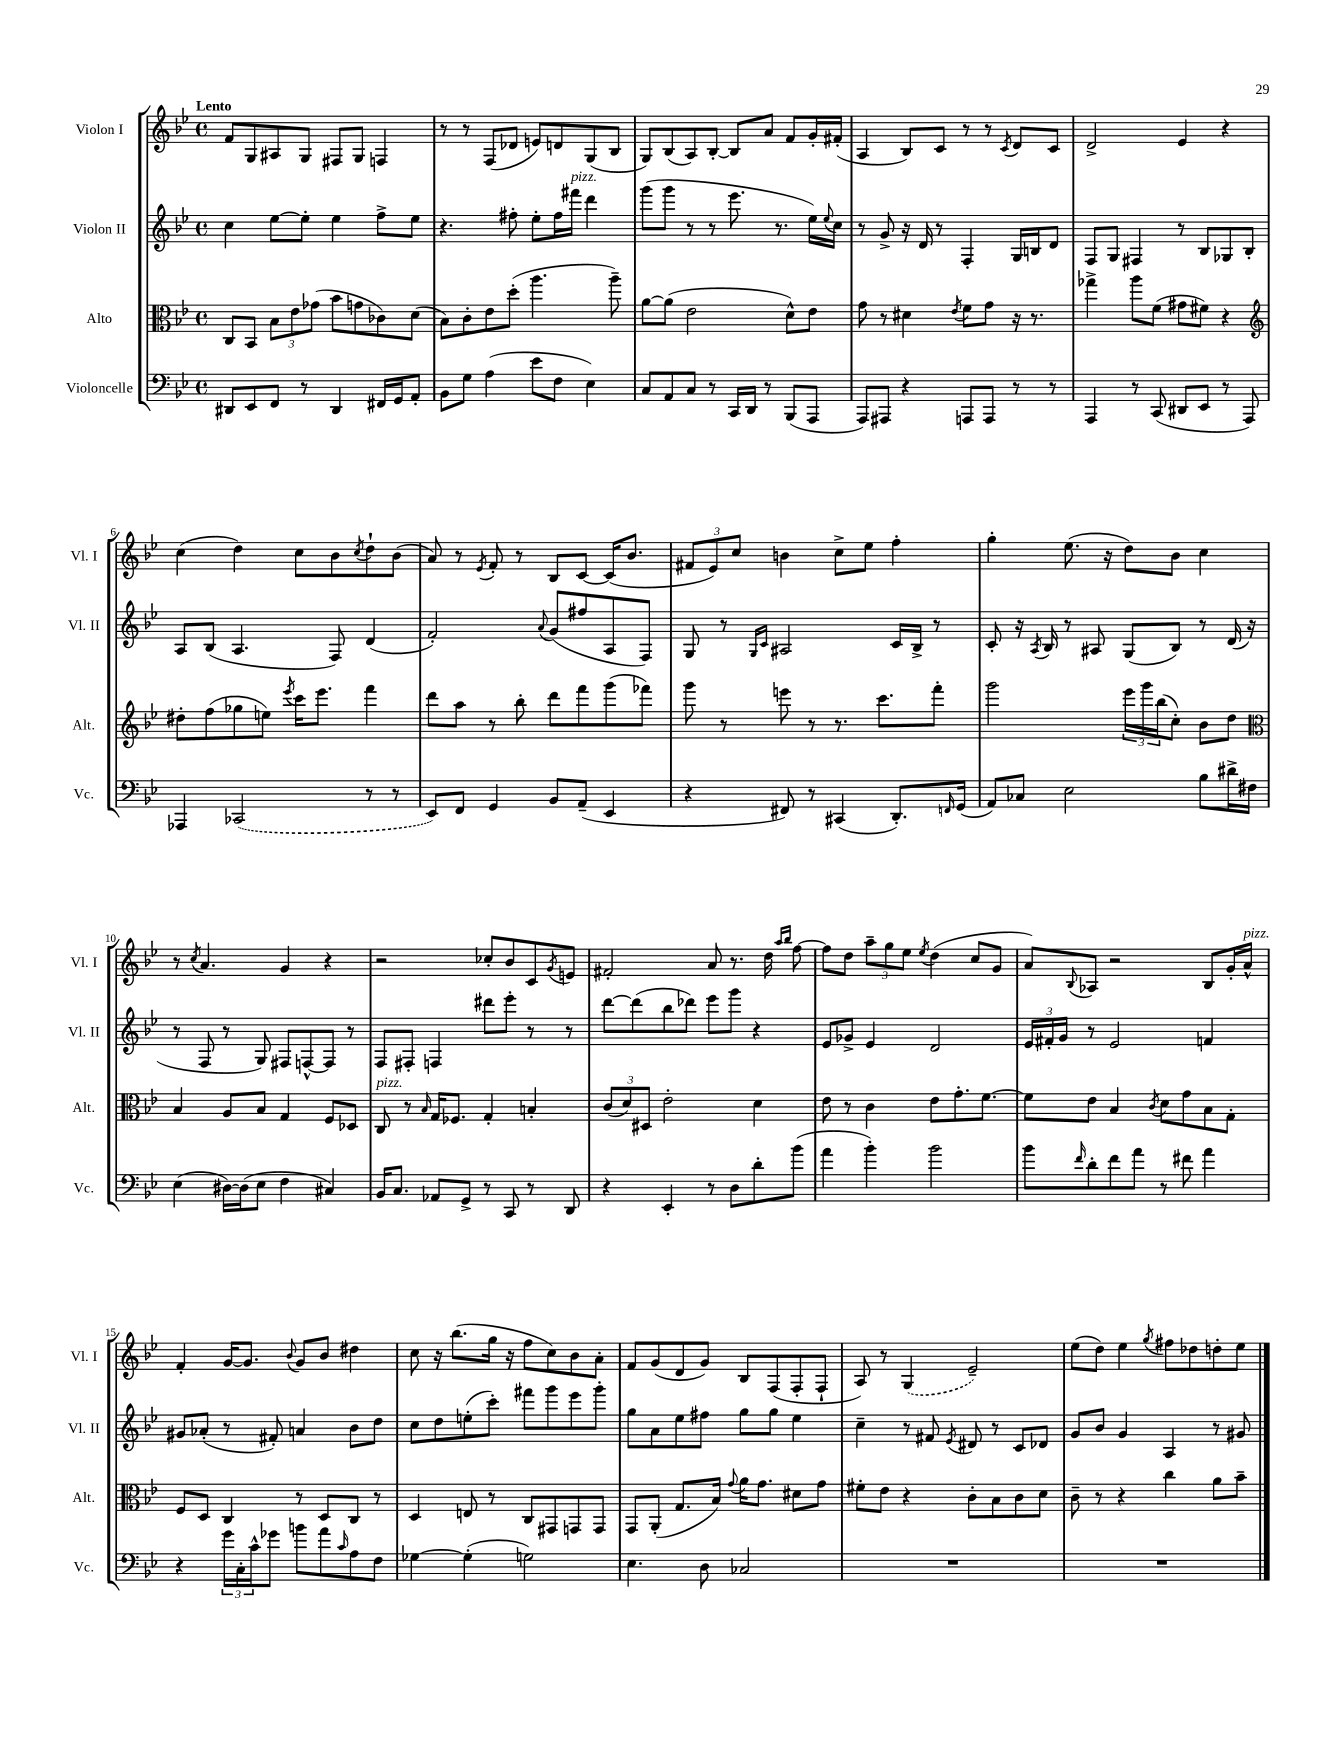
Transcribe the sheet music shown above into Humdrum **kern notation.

**kern	**kern	**kern	**kern
*part4	*part3	*part2	*part1
*staff4	*staff3	*staff2	*staff1
*I"Violoncelle	*I"Alto	*I"Violon II	*I"Violon I
*I'Vc.	*I'Alt.	*I'Vl. II	*I'Vl. I
*clefF4	*clefC3	*clefG2	*clefG2
*k[b-e-]	*k[b-e-]	*k[b-e-]	*k[b-e-]
*M4/4	*M4/4	*M4/4	*M4/4
*met(c)	*met(c)	*met(c)	*met(c)
=1	=1	=1	=1
!	!	!	!LO:TX:a:B:t=Lento
8DD#X/L	8C/L	4cc\	8f/L
8EE-/	8BB-/J	.	8G/
8FF/J	12B-\L	[8ee-\L	8A#X/
.	12e-\	.	.
8r	.	8ee-'\J]	8G/J
.	(12g-X\J	.	.
4DD#/	8b-\L	4ee-\	8F#X/L
.	8gn\	.	8G/J
16FF#X/LL	8c-X\)	8ff^\L	4Fn/
16GG/J	.	.	.
8AA'/J	(8d\J	8ee-\J	.
=2	=2	=2	=2
8BB-\L	8B-\L)	4.r	8r
8G\J	8c'\	.	8r
(4A\	8e-\	.	(8F/L
.	(8dd'\J	8ff#X'\	8d-X/J
8e-\L	4.aa\	8ee-'\L	8en/L)
8F\J	.	16ff#\L	8dn/
!	!	!LO:TX:a:i:t=pizz.	!
.	.	16fff#X\JJ	.
4E-\)	.	4ddd\	(8G/
.	8aa~\)	.	8B-/J
=3	=3	=3	=3
8C/L	[8a\L	(8ggg\L	8G/L)
8AA/	(8a\J]	8ggg\J	(8B-/
8C/J	2e-\	8r	8A/)
8r	.	8r	[8B-'/J
16CC/LL	.	8.eee-\	8B-/L]
16DD/JJ	.	.	.
8r	.	.	8a/J
.	.	8.r	.
(8BBB-/L	8d^^\L)	.	8f/L
8AAA/J	8e-\J	16ee-\LL)	16g'/L
.	.	8qqee-/	.
.	.	16cc\JJ	(16f#X'/JJ
=4	=4	=4	=4
8AAA/L)	8g\	8r	4A/
8AAA#X/J	8r	8g^/	.
4r	4d#X\	16r	8B-/L)
.	.	16d/	.
.	.	8r	8c/J
.	8qe-/	.	.
8AAAn/L	8f\L	4F'/	8r
8AAA/J	8g\J	.	8r
.	.	.	8qc/
8r	16r	16G/LL	8d/L
.	8.r	16Bn/J	.
8r	.	8d/J	8c/J
=5	=5	=5	=5
4AAA/	4gg-X^\	8F/L	2d^/
.	.	8G/J	.
8r	8aa\L	4F#X/	.
(8CC/	(8f\J	.	.
8DD#X/L	8g#X\L	8r	4e-/
8EE-/J	8f#X\J)	8B-/L	.
8r	4r	8G-X/	4r
8AAA/)	.	8B-'/J	.
!!LO:LB:g=z
=6	=6	=6	=6
*	*clefG2	*	*
4AAA-X/	8dd#X'\L	8A/L	(4cc\
.	(8ff\	(8B-/J	.
(2CC-X/	8gg-X\	4.A/	4dd\)
.	8een\J)	.	.
.	8qeee-/	.	.
.	16ccc\KL	.	8cc\L
.	8.eee-\J	.	.
.	.	8F/)	8b-\
.	.	.	8qcc/
8r	4fff\	(4d/	8dd`\
8r	.	.	(8b-\J
=7	=7	=7	=7
8EE-/L)	8ddd\L	2f'/)	8a/)
8FF/J	8aa\J	.	8r
.	.	.	8qe-/
4GG/	8r	.	8f'/
.	8bb-'\	.	8r
.	.	8qqa/	.
8BB-/L	8ddd\L	(8g/L	8B-/L
(8AA~/J	8fff\	8ff#X/	[8c/J
4EE-/	(8ggg\	8A/	(16c/KL]
.	.	.	8.b-/J
.	8fff-X\J)	8F/J)	.
=8	=8	=8	=8
4r	8ggg\	8G/	12f#X/L
.	.	.	12e-/)
.	8r	8r	.
.	.	.	12cc/J
.	.	16qqG/LL	.
.	.	16qqc/JJ	.
8FF#X/)	8eeen\	2A#X/	4bn\
8r	8r	.	.
(4CC#X/	8.r	.	8cc^\L
.	.	.	8ee-\J
.	8.ccc\L	.	.
8.DD'/L)	.	16c/LL	4ff'\
.	.	16B-^/JJ	.
.	8fff'\J	8r	.
16qqFFn/	.	.	.
(16GG/Jk	.	.	.
=9	=9	=9	=9
8AA/L)	2ggg\	8c'/	4gg'\
8C-X/J	.	16r	.
.	.	8qA/	.
.	.	16B-/	.
2E-\	.	8r	(8.ee-\
.	.	8A#X/	.
.	.	.	16r
.	24eee-\LL	(8G/L	8dd\L)
.	24ggg\	.	.
.	(24bb-\J	.	.
.	8cc'\J)	8B-/J)	8b-\J
8B-\L	8b-\L	8r	4cc\
16d#X^\L	8dd\J	(16d/	.
16F#X\JJ	.	16r	.
!!LO:LB:g=z
=10	=10	=10	=10
*	*clefC3	*	*
(4E-\	4B-/	8r	8r
.	.	.	8qcc/
.	.	8F/	4.a/
[16D#X\LL)	8A/L	8r	.
(16D#\J]	.	.	.
8E-\J	8B-/J	8G/)	.
4F\	4G/	8F#X/L	4g/
.	.	[8Fn^^/	.
4C#X/)	8F/L	8F/J]	4r
.	8D-X/J	8r	.
=11	=11	=11	=11
!	!LO:TX:a:i:t=pizz.	!	!
16BB-/KL	8C/	8F/L	2r
8.C/J	.	.	.
.	8r	8F#X'/J	.
.	16qqB-/	.	.
8AA-X/L	16G/KL	4Fn/	.
.	8.F-X/J	.	.
8GG^/J	.	.	.
8r	4G'/	8ddd#X\L	8cc-X'/L
8CC/	.	8eee-'\J	8b-/
8r	4Bn'/	8r	8c/
.	.	.	8qg/
8DD/	.	8r	8en/J
=12	=12	=12	=12
4r	(12c/L	[8ddd\L	2f#X'/
.	12d/)	.	.
.	.	(8ddd\]	.
.	12D#X/J	.	.
4EE-'/	2e-'\	8bb-\	.
.	.	8ddd-X\J)	.
8r	.	8eee-\L	8a/
8D\L	.	8ggg\J	8.r
8d'\	4d\	4r	.
.	.	.	16dd\
.	.	.	16qqaa/LL
.	.	.	16qqbb-/JJ
(8b-\J	.	.	[8ff\
=13	=13	=13	=13
4a\	8e-\	8e-/L	8ff\L]
.	8r	8g-X^/J	8dd\J
4b-'\)	4c\	4e-/	12aa~\L
.	.	.	12gg\
.	.	.	12ee-\J
.	.	.	8qee-/
2b-\	8e-\L	2d/	(4dd\
.	8.g'\	.	.
.	.	.	8cc/L
.	[8.f\J	.	.
.	.	.	8g/J
=14	=14	=14	=14
8b-\L	8f\L]	24e-/LL	8a/L)
.	.	24f#X'/	.
.	.	24g/JJ	.
16qqf/	.	.	8qqB-/
8d'\	8e-\J	8r	8A-X/J
8f\	4B-/	2e-/	2r
8a\J	.	.	.
.	8qc/	.	.
8r	8d\L	.	.
8f#X\	8g\	.	.
4a\	8B-\	4fn/	8B-/L
.	8G'\J	.	16g'/L
!	!	!	!LO:TX:a:i:t=pizz.
.	.	.	16a^^/JJ
!!LO:LB:g=z
=15	=15	=15	=15
4r	8F/L	8g#X/L	4f'/
.	8D/J	(8a-X'/J	.
24g\LL	4C/	8r	[16g/KL
24C'\	.	.	.
.	.	.	8.g/J]
24c^^\J	.	.	.
8g-X\J	.	8f#X'/)	.
.	.	.	8qqb-/
8bn\L	8r	4an/	8g/L
8a\	8D/L	.	8b-/J
16qqc/	.	.	.
8A\	8C/J	8b-\L	4dd#X\
8F\J	8r	8dd\J	.
=16	=16	=16	=16
[4G-X\	4D/	8cc\L	8cc\
.	.	8dd\	16r
.	.	.	(8.bb-\L
(4G-'\]	8En/	(8een'\	.
.	8r	8ccc'\J)	16gg\Jk
.	.	.	16r
2Gn\)	8C/L	8fff#X\L	8ff\L
.	8GG#X/	8ggg\	8cc\)
.	8GGn/	8eee-\	8b-\
.	8GG/J	8ggg'\J	8a'\J
=17	=17	=17	=17
4.E-\	8GG/L	8gg\L	8f/L
.	(8AA'/J	8a\	(8g/
.	8.G/L	8ee-\	8d/
8D\	.	8ff#X\J	8g/J)
.	16B-/Jk)	.	.
.	8qqg/	.	.
2C-X/	16a\KL	8gg\L	8B-/L
.	8.g\J	.	.
.	.	8gg\J	(8F/
.	8d#X\L	4ee-\	8F'/
.	8g\J	.	8F`/J
=18	=18	=18	=18
1r	8f#X'\L	4cc~\	8A/)
.	8e-\J	.	8r
.	4r	8r	(4G/
.	.	8f#X/	.
.	.	8qe-/	.
.	8c'\L	8d#X/	2e-~/)
.	8B-\	8r	.
.	8c\	8c/L	.
.	8d\J	8d-X/J	.
=19	=19	=19	=19
1r	8c~\	8g/L	(8ee-\L
.	8r	8b-/J	8dd\J)
.	4r	4g/	4ee-\
.	.	.	8qgg/
.	4cc\	4A/	8ff#X\L
.	.	.	8dd-X\
.	8a\L	8r	8ddn'\
.	8b-~\J	8g#X/	8ee-\J
==	==	==	==
*-	*-	*-	*-
